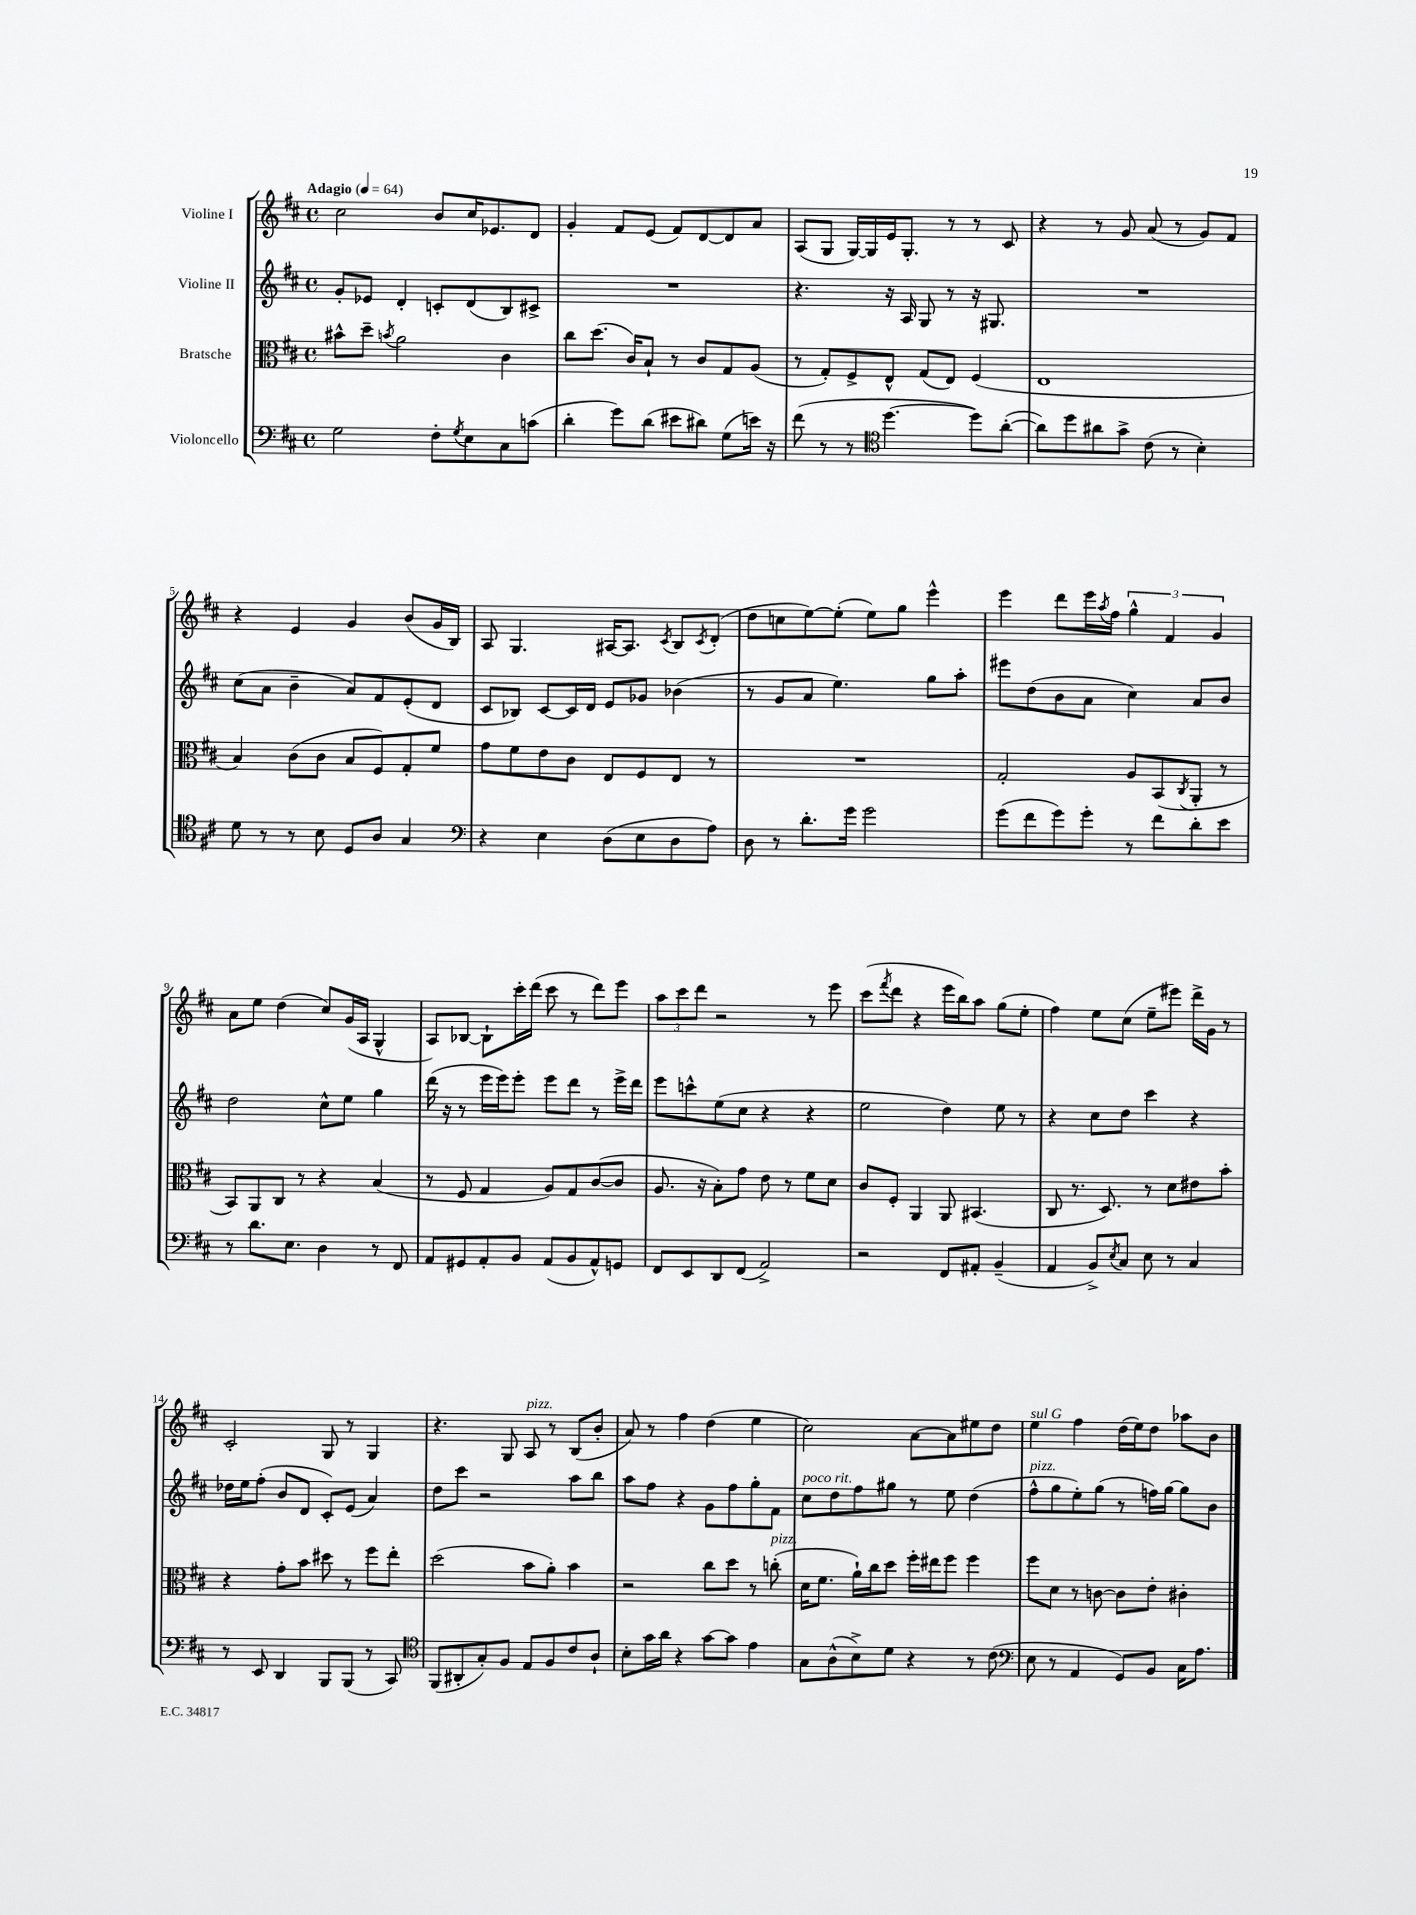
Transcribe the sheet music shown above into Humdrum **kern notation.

**kern	**kern	**kern	**kern
*staff4	*staff3	*staff2	*staff1
*clefF4	*clefC3	*clefG2	*clefG2
*k[f#c#]	*k[f#c#]	*k[f#c#]	*k[f#c#]
*M4/4	*M4/4	*M4/4	*M4/4
*met(c)	*met(c)	*met(c)	*met(c)
*MM64	*MM64	*MM64	*MM64
2G	8b#^^	8g'	2cc#
.	8dd~	8e-	.
.	8qb	.	.
.	2a	4d'	.
8F#'	.	8c'	8b
8qG	.	.	.
8E	.	(8d	16cc#
.	.	.	8.e-
8C#	4c#	8B)	.
(8c	.	8c#^	8d
=	=	=	=
4d'	8cc#	1r	4g'
.	(8.dd	.	.
8g)	.	.	8f#
.	16c#)	.	.
(8d	8B`	.	(8e
8e#	8r	.	8f#)
8d#)	8c#	.	[8d
(8G	8G	.	8d]
16e)	(8A	.	8a
16r	.	.	.
=	=	=	=
(8f#	8r	4.r	(8A
8r	8G')	.	8G
8r	8F#^	.	[16G)
.	.	.	16G]
*clefC4	*	*	*
[4.dd	8E^^	16r	16e
.	.	16A	8.G'
.	(8G	8G	.
.	8E)	8r	8r
8dd])	(4F#	16r	8r
.	.	8.G#	.
([8a'	.	.	8c#
=	=	=	=
8a])	1E	1r	4r
8dd	.	.	.
8a#	.	.	8r
8g^	.	.	8g
(8c#	.	.	(8a
8r	.	.	8r
4B')	.	.	8g)
.	.	.	8f#
=	=	=	=
8d	4B)	(8cc#	4r
8r	.	8a	.
8r	(8c#	4b~	4e
8B	8c#	.	.
8D	8B	8a)	4g
8A	8F#)	8f#	.
4G	8G'	(8e'	(8b
.	8f#	8d	16g
.	.	.	16B)
=	=	=	=
*clefF4	*	*	*
4r	8g	8c#	8A
.	8f#	8B-)	4.G
4E	8e	[8c#	.
.	8c#	16c#]	.
.	.	16d	.
(8D	8E	8e	[16A#
.	.	.	8.A#]
8E	8F#	8g-	.
.	.	.	8qc#
8D	8E	(4b-	8B
.	.	.	8qc#
8A)	8r	.	(8d'
=	=	=	=
8D	1r	8r	8dd
8r	.	8g	8cc
8.d'	.	8a	[8ee)
.	.	4.ee)	(8ee']
16g	.	.	.
2g	.	.	8ee)
.	.	.	8gg
.	.	8gg	4eee^^
.	.	8aa'	.
=	=	=	=
(8g	2G'	8eee#	4eee
8f#	.	(8dd	.
8g)	.	8b	8ddd
8g'	.	8a	16eee
.	.	.	8qaa
.	.	.	16ff#
8r	8A	4cc#)	6gg^^
8f#	(8BB	.	.
.	.	.	6f#
.	8qC#	.	.
8d'	8AA'	8a	.
.	.	.	6g
8e	8r	8b	.
=	=	=	=
8r	8BB)	2dd	8a
8.d	8AA	.	8ee
.	8C#	.	(4dd
8.E	.	.	.
.	8r	.	.
4D	4r	8cc#^^	8cc#)
.	.	8ee	(16g
.	.	.	16A
8r	(4B	4gg	4G^^
8FF#	.	.	.
=	=	=	=
8AA	8r	(16ddd	8A)
.	.	16r	.
8GG#	8F#	8r	[8B-
8AA'	4G	16eee	8B-`]
.	.	16eee)	.
8BB	.	8eee'	16ccc#'
.	.	.	(16ddd
(8AA	8A)	8eee	8ccc#
8BB	8G	8ddd	8r
8AA^^)	([8c#	8r	8ddd)
8GG	8c#]	16eee^	8eee
.	.	16ddd	.
=	=	=	=
8FF#	8.A	8eee	12aa
.	.	.	12ccc#
8EE	.	8ccc^^	.
.	.	.	12ddd
.	16r	.	.
8DD	8B')	(8ee	2r
(8FF#	8g	8cc#	.
2AA^)	8e	4r	.
.	8r	.	.
.	8f#	4r	8r
.	8d	.	8eee
=	=	=	=
2r	8c#	2ee	(8ccc#
.	.	.	8qfff#
.	8F#'	.	8ddd
.	4AA	.	4r
8FF#	8AA	4dd)	16eee
.	.	.	16bb)
8AA#'	(4.BB#	.	8aa
(4BB~	.	8ee	(8gg
.	.	8r	8ee'
=	=	=	=
4AA	8C#	4r	4ff#)
.	8.r	.	.
8BB^)	.	8cc#	8ee
.	8.D)	.	.
8qE	.	.	.
8C#	.	8dd	(8cc#
8E	8r	4ccc#	8ee~
8r	8d	.	8eee#)
4C#	8e#	4r	16ddd^
.	.	.	16g
.	8b'	.	8r
=	=	=	=
8r	4r	16dd-	2c#'
.	.	16ee	.
8EE	.	(8ff#'	.
4DD	8g'	8b	.
.	8b	8d	.
8BBB	8dd#	8c#')	8G
(8BBB	8r	(8e	8r
8r	8ff#	4a)	4G
8CC#)	8ee'	.	.
=	=	=	=
*clefC4	*	*	*
(8FF#	(2dd	8dd	4.r
8AA#'	.	8ccc#	.
8G')	.	2r	.
8F#	.	.	8G
8E	8b	.	8A
8F#	8a')	.	8r
8c#	4b	8aa	(8B
8A`	.	8bb	8b'
=	=	=	=
8B'	2r	8aa	8a)
16g	.	8ff#	8r
16a	.	.	.
4r	.	4r	4ff#
[8g	8cc#	8g	(4dd
8g]	8dd	8ff#	.
4e	8r	8gg'	4ee
.	(8cc'	8f#	.
=	=	=	=
8G	16d	8cc#	2cc#)
.	8.f#	.	.
(8A^^	.	8dd	.
8B^)	16a`)	8ff#	.
.	16cc#	.	.
8d	8dd	8gg#	.
4r	16ff#'	8r	[8a
.	16ee#	.	.
.	8ff#	8ee	8a]
8r	4ff#	(4dd	8ee#
(8c#	.	.	8dd
=	=	=	=
*clefF4	*	*	*
8E	8ff#	8ff#^^	4ee
8r	8d	8gg	.
4AA	8r	8ee')	4ff#
.	[8c	(8gg	.
8GG)	8c]	8r	(16dd
.	.	.	16ee)
8BB	8e'	16ff)	8dd
.	.	[16gg	.
16C#	4c#'	8gg]	8aa-
8.A	.	.	.
.	.	8b	8b
==	==	==	==
*-	*-	*-	*-
